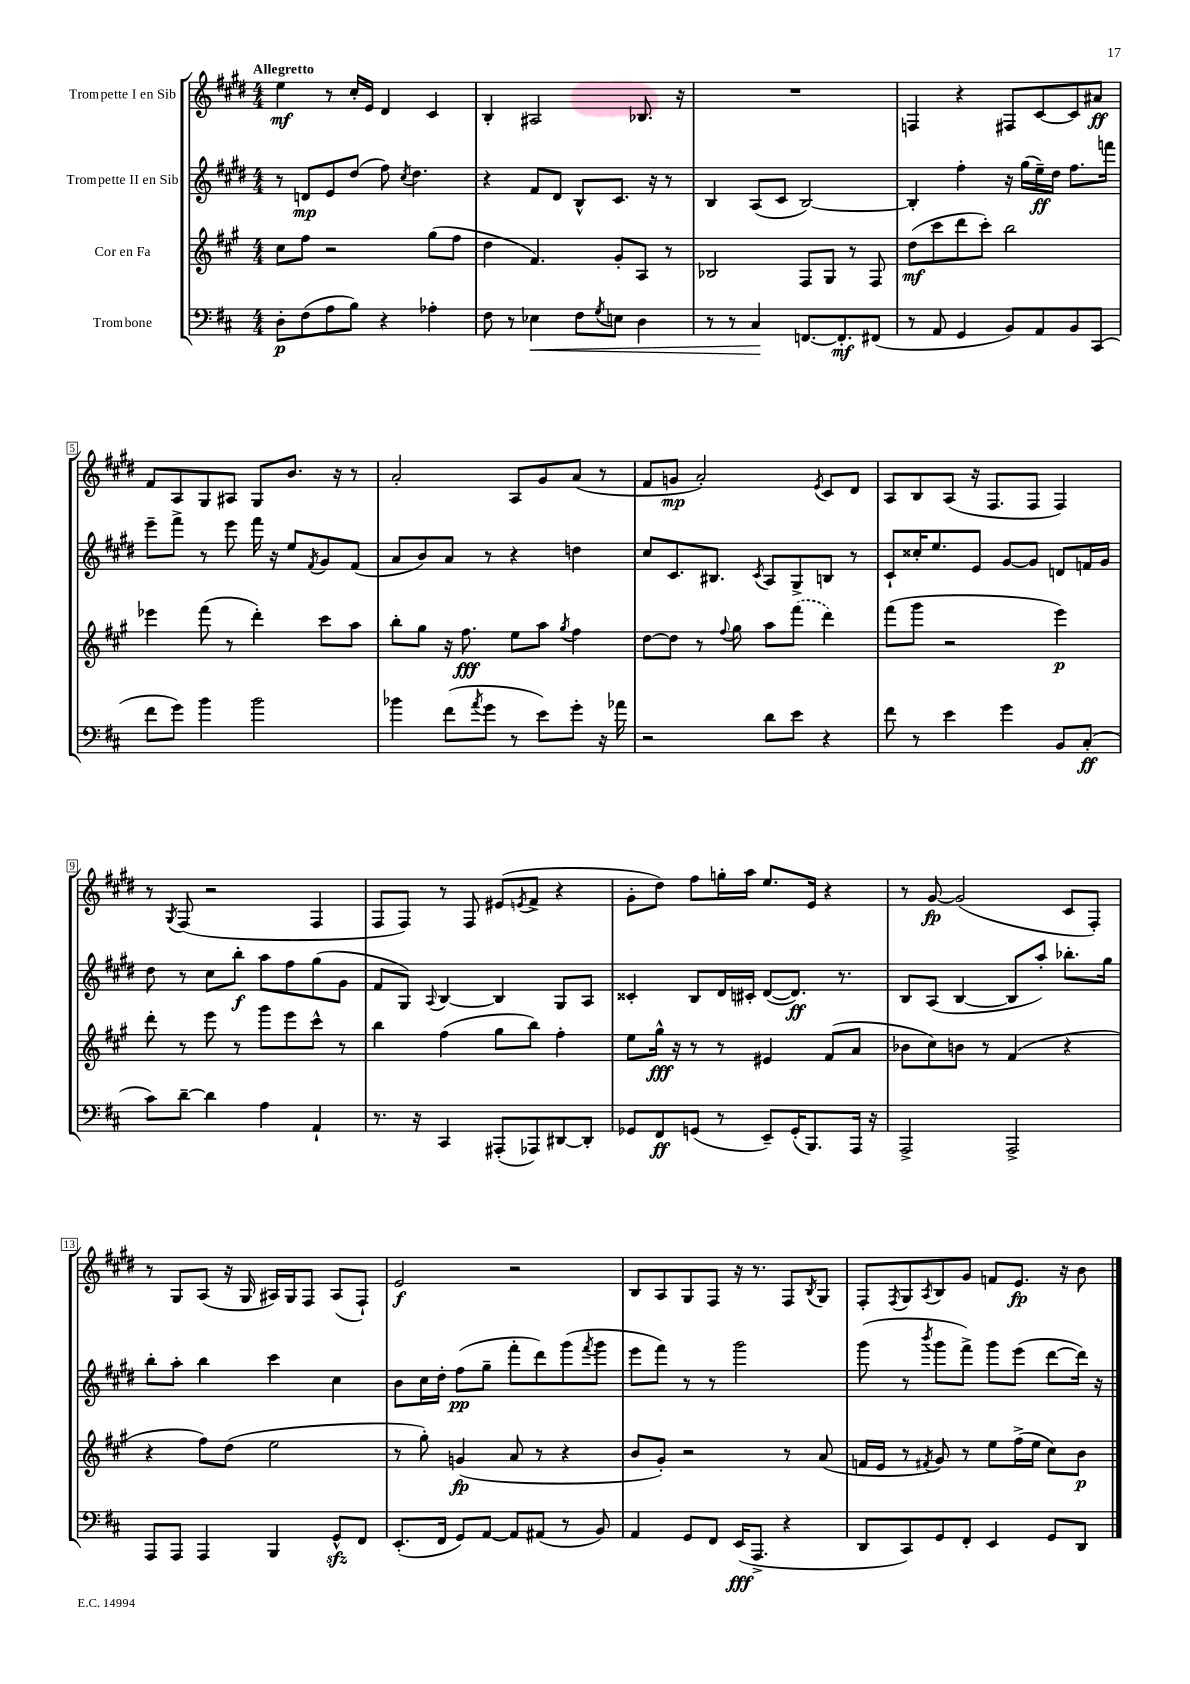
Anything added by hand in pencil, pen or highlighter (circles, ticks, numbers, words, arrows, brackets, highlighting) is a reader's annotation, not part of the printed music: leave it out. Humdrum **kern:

**kern	**dynam	**kern	**dynam	**kern	**dynam	**kern	**dynam
*part4	*part4	*part3	*part3	*part2	*part2	*part1	*part1
*staff4	*staff4	*staff3	*staff3	*staff2	*staff2	*staff1	*staff1
*I"Trombone	*	*I"Cor en Fa	*	*I"Trompette II en Sib	*	*I"Trompette I en Sib	*
*clefF4	*	*clefG2	*	*clefG2	*	*clefG2	*
*k[f#c#]	*	*k[f#c#g#]	*	*k[f#c#g#d#]	*	*k[f#c#g#d#]	*
*M4/4	*	*M4/4	*	*M4/4	*	*M4/4	*
=1	=1	=1	=1	=1	=1	=1	=1
!	!	!	!	!	!	!LO:TX:a:B:t=Allegretto	!
8D'\L	p	8cc#\L	.	8r	.	4ee\	mf
(8F#\	.	8ff#\J	.	8dn/L	mp	.	.
8A\	.	2r	.	8e/	.	8r	.
8B\J)	.	.	.	(8dd#/J	.	16cc#'/LL	.
.	.	.	.	.	.	16e/JJ	.
4r	.	.	.	8ff#\)	.	4d#/	.
.	.	.	.	8qcc#/	.	.	.
.	.	.	.	4.dd#\	.	.	.
4A-X'\	.	(8gg#\L	.	.	.	4c#/	.
.	.	8ff#\J	.	.	.	.	.
=2	=2	=2	=2	=2	=2	=2	=2
8F#\	.	4dd\	.	4r	.	4B'/	.
8r	.	.	.	.	.	.	.
!	!LO:HP:b	!	!	!	!	!	!
4E-X\	<	4.f#/)	.	8f#/L	.	2A#X/	.
.	.	.	.	8d#/J	.	.	.
8F#\L	.	.	.	8B^^/L	.	.	.
8qG/	.	.	.	.	.	.	.
8En\J	.	8g#'/L	.	8.c#/J	.	.	.
4D\	.	8A/J	.	.	.	8.B-X/	.
.	.	.	.	16r	.	.	.
.	.	8r	.	8r	.	.	.
.	.	.	.	.	.	16r	.
=3	=3	=3	=3	=3	=3	=3	=3
8r	.	2B-X/	.	4B/	.	1r	.
8r	.	.	.	.	.	.	.
4C#/	.	.	.	(8A/L	.	.	.
.	.	.	.	8c#/J	.	.	.
[8.FFn/L	[	8F#/L	.	[2B/)	.	.	.
.	.	8G#/J	.	.	.	.	.
8.FF'/]	mf	.	.	.	.	.	.
.	.	8r	.	.	.	.	.
(8FF#X/J	.	8F#/	.	.	.	.	.
=4	=4	=4	=4	=4	=4	=4	=4
8r	.	(8dd\L	mf	4B'/]	.	4Fn/	.
8AA/	.	8ccc#\	.	.	.	.	.
4GG/	.	8ddd\	.	4ff#'\	.	4r	.
.	.	8ccc#'\J)	.	.	.	.	.
8BB/L)	.	2bb\	.	16r	.	8F#X/L	.
.	.	.	.	(16gg#\LL	.	.	.
8AA/	.	.	.	16ee~\)	ff	[8c#/	.
.	.	.	.	16dd#\JJ	.	.	.
8BB/	.	.	.	8.ff#\L	.	8c#/]	.
(8CC#/J	.	.	.	.	.	8a#X/J	ff
.	.	.	.	16fffn\Jk	.	.	.
!!LO:LB:g=z
=5	=5	=5	=5	=5	=5	=5	=5
8f#\L	.	4eee-X\	.	8eee~\L	.	8f#/L	.
8g\J)	.	.	.	8fff#^\J	.	8A/	.
4b\	.	(8fff#\	.	8r	.	8G#/	.
.	.	8r	.	8eee\	.	8A#X/J	.
2b\	.	4ddd'\)	.	16fff#\	.	8G#/L	.
.	.	.	.	16r	.	.	.
.	.	.	.	8ee/L	.	8.b/J	.
.	.	.	.	8qf#/	.	.	.
.	.	8ccc#\L	.	8g#/	.	.	.
.	.	.	.	.	.	16r	.
.	.	8aa\J	.	(8f#/J	.	8r	.
=6	=6	=6	=6	=6	=6	=6	=6
4b-X\	.	8bb'\L	.	8a/L	.	2a'/	.
.	.	8gg#\J	.	8b/)	.	.	.
(8f#\L	.	16r	.	8a/J	.	.	.
.	.	8.ff#\	fff	.	.	.	.
8qa/	.	.	.	.	.	.	.
8g\J	.	.	.	8r	.	.	.
8r	.	8ee\L	.	4r	.	8A/L	.
8e\L)	.	8aa\J	.	.	.	8g#/	.
.	.	8qgg#/	.	.	.	.	.
8g'\J	.	4ff#\	.	4ddn\	.	(8a/J	.
16r	.	.	.	.	.	8r	.
16a-X\	.	.	.	.	.	.	.
=7	=7	=7	=7	=7	=7	=7	=7
2r	.	[8dd\L	.	8cc#/L	.	8f#/L	.
.	.	8dd\J]	.	8.c#/	.	8gn/J	mp
.	.	8r	.	.	.	2a'/)	.
.	.	.	.	8.B#X/J	.	.	.
.	.	8qqff#/	.	.	.	.	.
.	.	8gg#\	.	.	.	.	.
.	.	.	.	8qc#/	.	.	.
8d\L	.	8aa\L	.	8A/L	.	.	.
8e\J	.	(8fff#\J	.	8G#^/	.	.	.
.	.	.	.	.	.	8qe/	.
4r	.	4ddd\)	.	8Bn/J	.	8c#/L	.
.	.	.	.	8r	.	8d#/J	.
=8	=8	=8	=8	=8	=8	=8	=8
8f#\	.	(8fff#\L	.	8c#`/L	.	8A/L	.
8r	.	8ggg#\J	.	16cc##X'/K	.	8B/	.
.	.	.	.	8.ee/	.	.	.
4e\	.	2r	.	.	.	(8A/J	.
.	.	.	.	8e/J	.	16r	.
.	.	.	.	.	.	8.F#/L	.
4g\	.	.	.	[8g#/L	.	.	.
.	.	.	.	8g#/J]	.	8F#/J	.
8BB/L	.	4eee\)	p	8dn/L	.	4F#/)	.
(8C#'/J	ff	.	.	16fn/L	.	.	.
.	.	.	.	16g#/JJ	.	.	.
!!LO:LB:g=z
=9	=9	=9	=9	=9	=9	=9	=9
8c#\L)	.	8ddd'\	.	8dd#\	.	8r	.
.	.	.	.	.	.	8qG#/	.
[8d~\J	.	8r	.	8r	.	(8F#/	.
4d\]	.	8eee\	.	8cc#\L	.	2r	.
.	.	8r	.	8bb'\J	f	.	.
4A\	.	8ggg#\L	.	8aa\L	.	.	.
.	.	8eee\	.	8ff#\	.	.	.
4AA`/	.	8ccc#^^\J	.	(8gg#\	.	4F#/	.
.	.	8r	.	8g#\J	.	.	.
=10	=10	=10	=10	=10	=10	=10	=10
8.r	.	4bb\	.	8f#/L	.	8F#/L	.
.	.	.	.	8G#/J)	.	8F#/J)	.
16r	.	.	.	.	.	.	.
.	.	.	.	8qqA/	.	.	.
4CC#/	.	(4ff#\	.	[4B/	.	8r	.
.	.	.	.	.	.	8F#/	.
(8AAA#X'/L	.	8gg#\L	.	4B/]	.	(8e#X/L	.
.	.	.	.	.	.	8qen/	.
8AAA-X/)	.	8bb\J)	.	.	.	8f#^/J	.
[8DD#X/	.	4ff#'\	.	8G#/L	.	4r	.
8DD#'/J]	.	.	.	8A/J	.	.	.
=11	=11	=11	=11	=11	=11	=11	=11
8GG-X/L	.	8ee\L	.	4c##X'/	.	8g#'\L	.
8FF#/	ff	16gg#^^\Jk	fff	.	.	8dd#\J)	.
.	.	16r	.	.	.	.	.
(8GGn/J	.	8r	.	8B/L	.	8ff#\L	.
8r	.	8r	.	16d#/L	.	16ggn'\L	.
.	.	.	.	16c#X'/JJ	.	16aa\JJ	.
8EE~/L)	.	4e#X/	.	([8d#/L	.	8.ee/L	.
(16GG'/K	.	.	.	8.d#/J])	ff	.	.
8.BBB/)	.	.	.	.	.	16e/Jk	.
.	.	(8f#/L	.	.	.	4r	.
.	.	.	.	8.r	.	.	.
16AAA/Jk	.	8a/J	.	.	.	.	.
16r	.	.	.	.	.	.	.
=12	=12	=12	=12	=12	=12	=12	=12
2AAA^/	.	8b-X\L	.	8B/L	.	8r	.
.	.	8cc#\)	.	(8A/J	.	[8g#/	fp
.	.	8bn\J	.	[4B/	.	(2g#/]	.
.	.	8r	.	.	.	.	.
2AAA^/	.	(4f#/	.	8B/L]	.	.	.
.	.	.	.	8aa'/J)	.	.	.
.	.	4r	.	8.bb-X'\L	.	8c#/L	.
.	.	.	.	.	.	8F#'/J)	.
.	.	.	.	16gg#\Jk	.	.	.
!!LO:LB:g=z
=13	=13	=13	=13	=13	=13	=13	=13
8AAA/L	.	4r	.	8bb'\L	.	8r	.
8AAA/J	.	.	.	8aa'\J	.	8G#/L	.
4AAA/	.	8ff#\L)	.	4bb\	.	(8A/J	.
.	.	(8dd\J	.	.	.	16r	.
.	.	.	.	.	.	16G#/	.
4BBB/	.	2ee\	.	4ccc#\	.	16A#X/LL)	.
.	.	.	.	.	.	16G#/J	.
.	.	.	.	.	.	8F#/J	.
8GGzz^^/L	.	.	.	4cc#\	.	(8A#/L	.
8FF#/J	.	.	.	.	.	8F#`/J)	.
=14	=14	=14	=14	=14	=14	=14	=14
(8.EE'/L	.	8r	.	8b\L	.	2e/	f
.	.	8gg#'\)	.	16cc#\L	.	.	.
16FF#/Jk	.	.	.	16dd#'\JJ	.	.	.
8GG/L)	.	(4gn/	fp	(8ff#\L	pp	.	.
[8AA/J	.	.	.	8gg#~\J	.	.	.
8AA/L]	.	8a/	.	8fff#'\L	.	2r	.
(8AA#X/J	.	8r	.	8ddd#\)	.	.	.
8r	.	4r	.	(8ggg#\	.	.	.
.	.	.	.	8qfff#/	.	.	.
8BB/)	.	.	.	8ggg#\J	.	.	.
=15	=15	=15	=15	=15	=15	=15	=15
4AA/	.	8b/L	.	8eee\L	.	8B/L	.
.	.	8g#'/J)	.	8fff#\J)	.	8A/	.
8GG/L	.	2r	.	8r	.	8G#/	.
8FF#/J	.	.	.	8r	.	8F#/J	.
(16EE/KL	fff	.	.	2ggg#\	.	16r	.
8.AAA^/J	.	.	.	.	.	8.r	.
4r	.	8r	.	.	.	8F#/L	.
.	.	.	.	.	.	8qB/	.
.	.	(8a/	.	.	.	8G#/J	.
=16	=16	=16	=16	=16	=16	=16	=16
8DD/L	.	16fn/LL	.	(8ggg#\	.	8F#'/L	.
.	.	16e/JJ	.	.	.	.	.
.	.	.	.	.	.	8qF#/	.
8CC#/)	.	8r	.	8r	.	8G#/	.
.	.	8qf#X/	.	8qbbb/	.	8qA/	.
8GG/	.	8g#/)	.	8ggg#\L	.	8B/	.
8FF#'/J	.	8r	.	8fff#^\J)	.	8g#/J	.
4EE/	.	8ee\L	.	8ggg#\L	.	8fn/L	.
.	.	(16ff#^\L	.	(8eee\J	.	8.e/J	fp
.	.	16ee\JJ	.	.	.	.	.
8GG/L	.	8cc#\L)	.	[8ddd#\L	.	.	.
.	.	.	.	.	.	16r	.
8DD/J	.	8b\J	p	16ddd#\Jk])	.	8b\	.
.	.	.	.	16r	.	.	.
==	==	==	==	==	==	==	==
*-	*-	*-	*-	*-	*-	*-	*-
